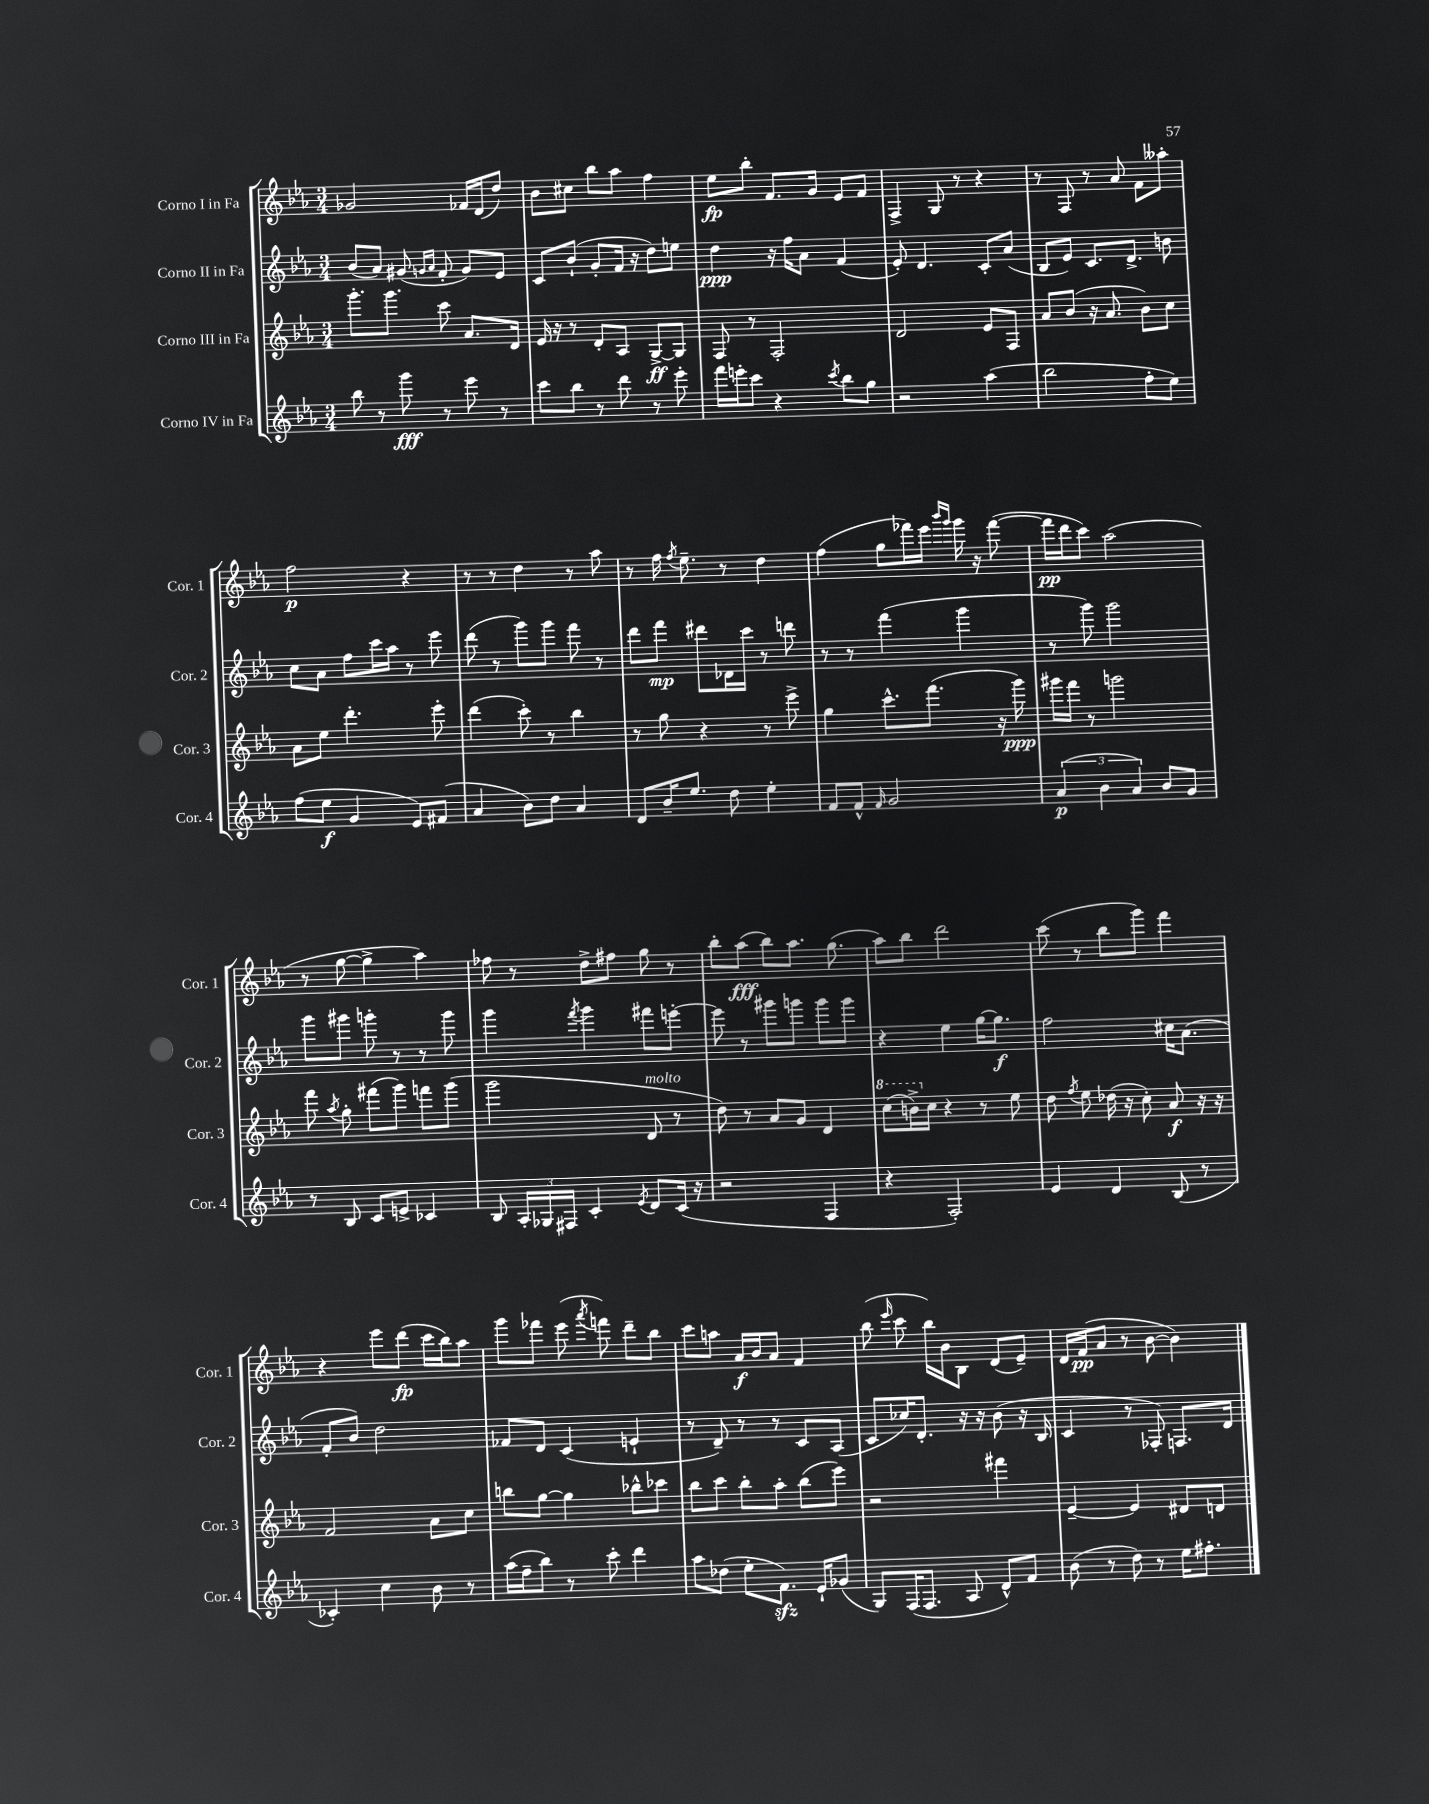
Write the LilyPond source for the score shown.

<<
\new StaffGroup <<
\new Staff = "s0" \with { instrumentName = "Corno I in Fa" shortInstrumentName = "Cor. 1" } {
    \clef treble \key ees \major \numericTimeSignature \time 3/4
    \autoBeamOff ges'2 fes'16[ d'16( d''8]) |
    bes'8[ cis''8] bes''8[ aes''8] f''4 |
    ees''8[\fp bes''8]-. f'8.[ g'16] ees'8[ f'8] |
    f4-> g8 r8 r4 |
    r8 f8 r8 aes'8 f'8[ aeses''8]-. |
    f''2\p r4 |
    r8 r8 d''4 r8 aes''8 |
    r8 f''16 \acciaccatura { f''8 } ees''8.-- r8 d''4 |
    f''4( g''8[ fes'''16) ees'''16] \grace { bes'''16[ g'''16] } g'''16 r16 fes'''8~( |
    fes'''16[\pp d'''16 c'''8]) aes''2( |
    r8 g''8~ g''4-> aes''4) |
    fes''8 r8 d''8[-> fis''8] g''8 r8 |
    bes''8[-. aes''8]\fff( bes''8[) aes''8.] g''8.( |
    aes''8[) bes''8] d'''2 |
    c'''8( r8 bes''8[ g'''8]) f'''4 |
    r4 ees'''8[ d'''8]\fp( c'''16[ bes''16) aes''8] |
    g'''8[ fes'''8] ees'''8( \acciaccatura { aes'''8 } f'''8) d'''8[-- bes''8] |
    c'''8[ a''8] aes'16[\f bes'16 aes'8] f'4 |
    bes''8( \grace { ees'''16 } c'''8 bes''16[) bes'16 bes8] d'8[( ees'8]--) |
    d'16[ f'16\pp( aes'8] r8 bes'8~ bes'4) \bar "|." |
}
\new Staff = "s1" \with { instrumentName = "Corno II in Fa" shortInstrumentName = "Cor. 2" } {
    \clef treble \key ees \major \numericTimeSignature \time 3/4
    \autoBeamOff bes'8[( aes'8]) gis'8( \grace { g'16[ aes'16] } f'8-. g'8[) ees'8] |
    c'8[ bes'8]-!( g'8[-. f'16] r16 d''8[) e''8] |
    d''4\ppp r16 f''16[ aes'8] f'4( |
    ees'8-.) d'4. c'8[-. aes'8]( |
    bes8[ ees'8]) c'8.[ d'8.]-> b'8 |
    c''8[ aes'8] f''8[ c'''16 aes''16] r8 ees'''8 |
    d'''8( r8 g'''8[) g'''8] f'''8 r8 |
    d'''8[ f'''8]\mp dis'''8[ des'16 c'''16] r8 d'''8 |
    r8 r8 f'''4( g'''4 |
    r8 g'''8) g'''2 |
    g'''8[ gis'''8] g'''8-. r8 r8 g'''8 |
    g'''4 \acciaccatura { f'''8 } g'''4 fis'''8[ e'''8]~-. |
    e'''8 r8 gis'''8[ g'''8] g'''8[ g'''8] |
    r4 ees''4 g''16[~ g''8.]\f |
    f''2 cis''16[ aes'8.]( |
    f'8[-. bes'8]) d''2 |
    fes'8[ d'8] c'4( e'4-! |
    r8 d'8--) r8 r8 c'8[ aes8]( |
    c'8[ ces''16) d'8.]-. r16 r16 bes'8( r16 bes16 |
    c'4 r8 fes8-.) f8.[ d'16] \bar "|." |
}
\new Staff = "s2" \with { instrumentName = "Corno III in Fa" shortInstrumentName = "Cor. 3" } {
    \clef treble \key ees \major \numericTimeSignature \time 3/4
    \autoBeamOff g'''8.[-. g'''8.] c'''8 aes'8.[ d'16] |
    ees'16 r16 r8 d'8[-. aes8] g8[~->\ff g8] |
    f8 r8 f2-. |
    d'2 ees'8[ f8] |
    aes'8[ bes'8]( r16 aes'8. bes'8[) c''8] |
    aes'8[ ees''8] d'''4.-. ees'''8-. |
    d'''4( c'''8-.) r8 bes''4 |
    r8 g''8 r4 r8 ees'''8-> |
    g''4 c'''8.[-^ f'''8.]( r16 g'''16\ppp) |
    gis'''16[ f'''16] r8 g'''2 |
    f'''8 \acciaccatura { aes''8 } g''8-. fis'''8[( g'''8]) f'''8[ g'''8]( |
    g'''2 d'8^\markup { \italic "molto" } r8 |
    d''8) r8 aes'8[ g'8] d'4 |
    \ottava #1 c'''8[( b''16->) \ottava #0 c''16] r4 r8 ees''8 |
    d''8 \acciaccatura { f''8 } ees''8 des''16( r16 c''8-.) aes'8\f r16 r16 |
    f'2 aes'8[ c''8] |
    b''8[ g''8]~ g''4 bes''8[-^ ces'''8] |
    bes''8[ c'''8] bes''8[-. aes''8]-. bes''8[( ees'''8]) |
    r2 fis'''4 |
    ees'4~-- ees'4 dis'8[ d'8] \bar "|." |
}
\new Staff = "s3" \with { instrumentName = "Corno IV in Fa" shortInstrumentName = "Cor. 4" } {
    \clef treble \key ees \major \numericTimeSignature \time 3/4
    \autoBeamOff bes''8 r8 g'''8\fff r8 ees'''8 r8 |
    c'''8[ bes''8] r8 d'''8 r8 ees'''8-. |
    f'''16[ e'''16-. c'''8] r4 \acciaccatura { c'''8 } bes''8[ g''8] |
    r2 aes''4( |
    bes''2 f''8[-. ees''8]) |
    f''8[( ees''8]\f g'4 ees'8[) fis'8]( |
    aes'4 bes'8[) d''8] aes'4 |
    d'8[ bes'16-- ees''8.] d''8 ees''4-. |
    f'8[ f'8]-^ \grace { f'16 } g'2 |
    \tuplet 3/2 { aes'4\p( bes'4 aes'4) } bes'8[ g'8] |
    r8 bes8 c'8[ e'8]-> ces'4 |
    bes8 \tuplet 3/2 { aes16[-. ges16 fis16] } c'4-. \acciaccatura { ees'8 } d'8[ c'16]( r16 |
    r2 f4 |
    r4 f2-.) |
    ees'4 d'4 bes8( r8 |
    ces'4-.) c''4 bes'8 r8 |
    aes''16[( f''16-- bes''8]) r8 c'''8-. d'''4 |
    aes''8[ des''8]( ees''8[-. f'8.]\sfz) ees'16[-! ges'8]( |
    g8[) f16( f8.] aes8 d'8[-^) f'8] |
    bes'8( r8 d''8) r8 ees''16[ fis''8.]-. \bar "|." |
}
>>
>>
\layout { \context { \Score \remove "Bar_number_engraver" } }
